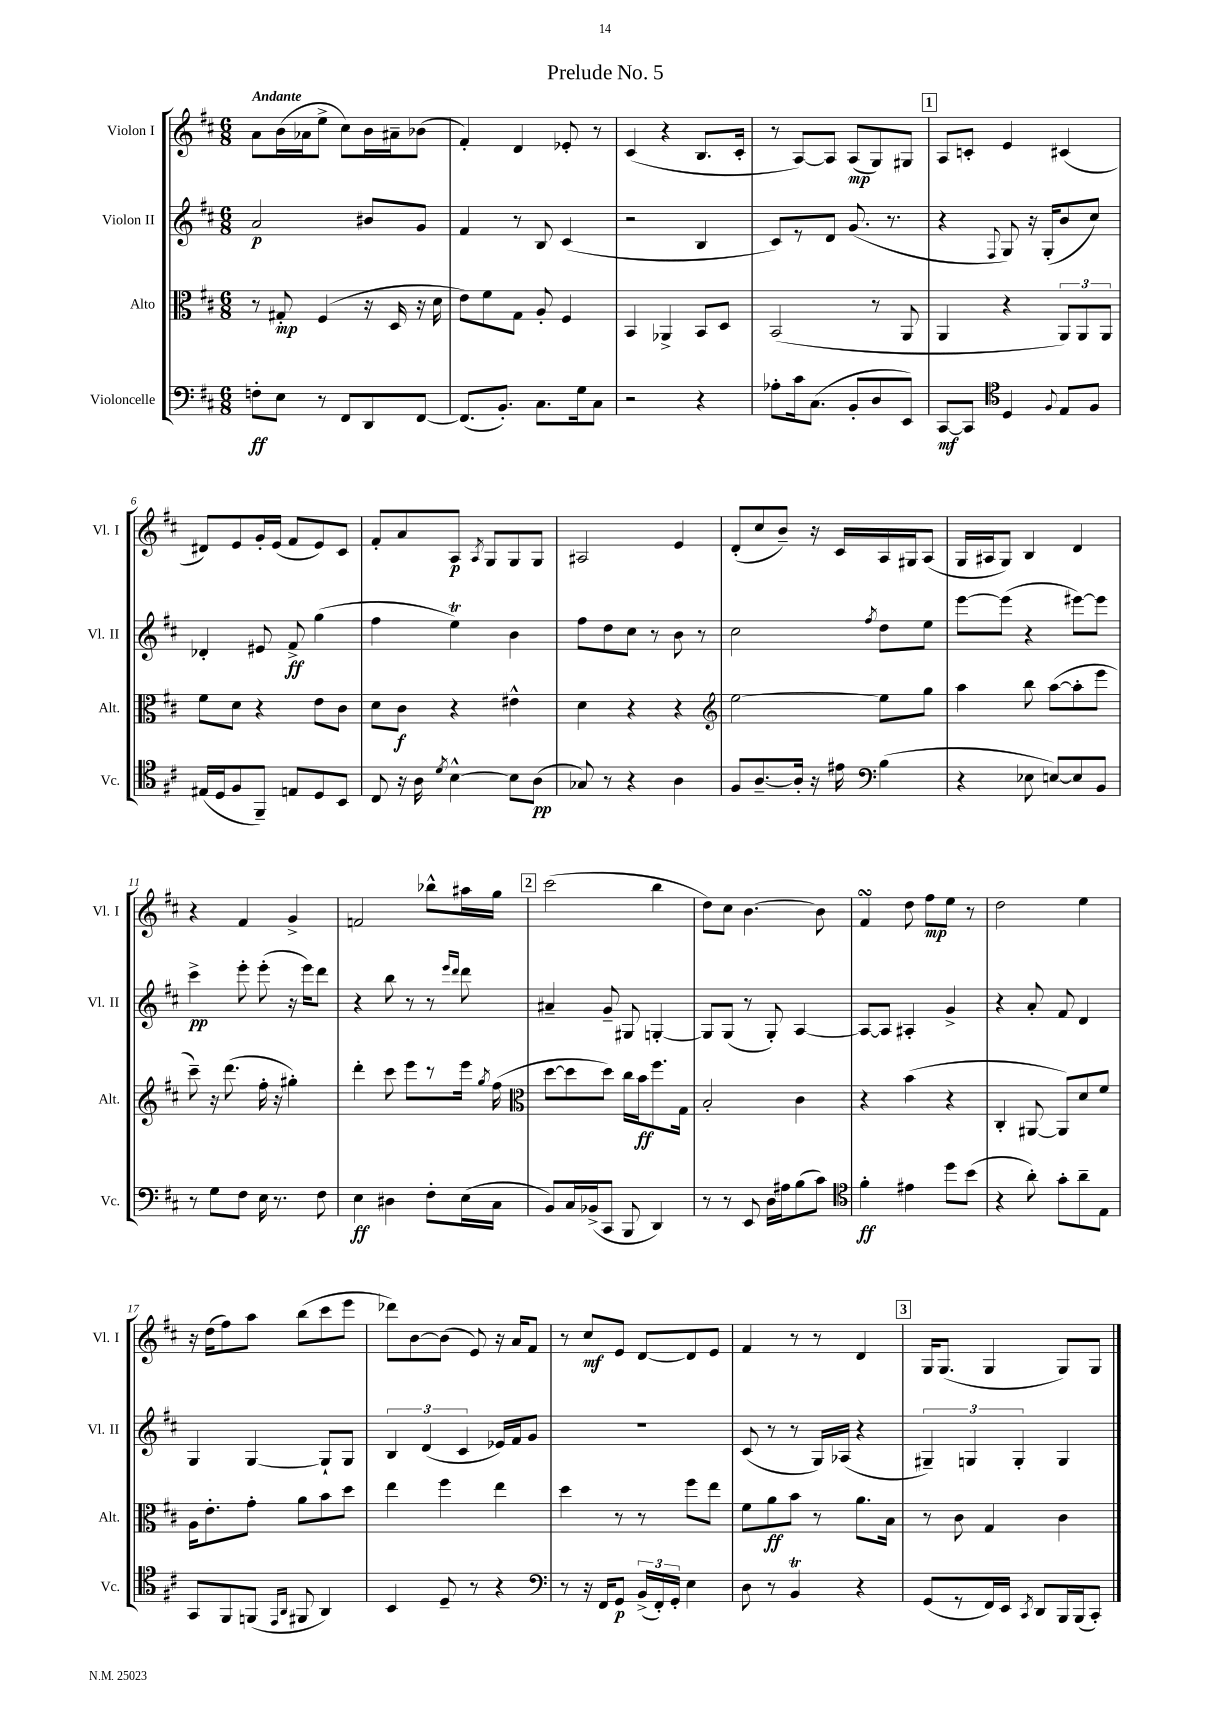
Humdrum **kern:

**kern	**dynam	**kern	**dynam	**kern	**dynam	**kern	**dynam
*part4	*part4	*part3	*part3	*part2	*part2	*part1	*part1
*staff4	*staff4	*staff3	*staff3	*staff2	*staff2	*staff1	*staff1
*I"Violoncelle	*	*I"Alto	*	*I"Violon II	*	*I"Violon I	*
*I'Vc.	*	*I'Alt.	*	*I'Vl. II	*	*I'Vl. I	*
*clefF4	*	*clefC3	*	*clefG2	*	*clefG2	*
*k[f#c#]	*	*k[f#c#]	*	*k[f#c#]	*	*k[f#c#]	*
*M6/8	*	*M6/8	*	*M6/8	*	*M6/8	*
=1	=1	=1	=1	=1	=1	=1	=1
!	!	!	!	!	!	!LO:TX:a:B:t=Andante	!
8Fn'\L	ff	8r	.	2a/	p	8a\L	.
8E\J	.	8G#X'/	mp	.	.	(16b\L	.
.	.	.	.	.	.	16a-X\J	.
8r	.	(4F#/	.	.	.	8ee^\J	.
8FF#/L	.	.	.	.	.	8cc#\L)	.
8DD/	.	16r	.	8b#X/L	.	16b\L	.
.	.	16D/	.	.	.	16a#X~\J	.
[8FF#/J	.	16r	.	8g/J	.	(8b-X\J	.
.	.	16d\	.	.	.	.	.
=2	=2	=2	=2	=2	=2	=2	=2
(8.FF#/L]	.	8e\L)	.	4f#/	.	4f#'/)	.
.	.	8f#\	.	.	.	.	.
8.BB'/J)	.	.	.	.	.	.	.
.	.	8G\J	.	8r	.	4d/	.
8.C#\L	.	8A'/	.	8B/	.	.	.
.	.	4F#/	.	(4c#/	.	8e-X'/	.
16G\k	.	.	.	.	.	.	.
8C#\J	.	.	.	.	.	8r	.
=3	=3	=3	=3	=3	=3	=3	=3
2r	.	4BB/	.	2r	.	(4c#/	.
.	.	4AA-X^/	.	.	.	4r	.
4r	.	8BB/L	.	4B/	.	8.B/L	.
.	.	8D/J	.	.	.	.	.
.	.	.	.	.	.	16c#'/Jk	.
=4	=4	=4	=4	=4	=4	=4	=4
8A-X'\L	.	(2BB/	.	8c#/L)	.	8r	.
16c#\k	.	.	.	8r	.	[8A/L)	.
(8.C#\J	.	.	.	.	.	.	.
.	.	.	.	8d/J	.	8A/J]	.
8BB'/L	.	.	.	(8.g/	.	(8A/L	mp
8D/	.	8r	.	.	.	8G/)	.
.	.	.	.	8.r	.	.	.
8EE/J)	.	8AA/	.	.	.	8G#X/J	.
!!LO:REH:place=s1:t=1
=5	=5	=5	=5	=5	=5	=5	=5
[8CC#/L	mf	4AA/	.	4r	.	8A/L	.
8CC#/J]	.	.	.	.	.	8cn'/J	.
*clefC4	*	*	*	*	*	*	*
.	.	.	.	8qqF#/	.	.	.
4D/	.	4r	.	8G/)	.	4e/	.
.	.	.	.	16r	.	.	.
.	.	.	.	(16G'/KL	.	.	.
8qqF#/	.	.	.	.	.	.	.
8E/L	.	12AA/L)	.	8b/	.	(4c#X/	.
.	.	12AA/	.	.	.	.	.
8F#/J	.	.	.	8cc#/J)	.	.	.
.	.	12AA/J	.	.	.	.	.
!!LO:LB:g=z
=6	=6	=6	=6	=6	=6	=6	=6
(16E#X/LL	.	8f#\L	.	4d-X'/	.	8d#X/L)	.
16D/J	.	.	.	.	.	.	.
8F#/	.	8d\J	.	.	.	8e/	.
8FF#~/J)	.	4r	.	8e#X/	.	16g'/L	.
.	.	.	.	.	.	(16e/JJ	.
8En/L	.	.	.	8f#^/	ff	8f#/L	.
8D/	.	8e\L	.	(4gg\	.	8e/)	.
8BB/J	.	8c#\J	.	.	.	8c#/J	.
=7	=7	=7	=7	=7	=7	=7	=7
8C#/	.	8d\L	.	4ff#\	.	8f#'/L	.
16r	.	8c#\J	f	.	.	8a/	.
16A\	.	.	.	.	.	.	.
8qd/	.	.	.	.	.	.	.
[4B^^\	.	4r	.	4eeT\)	.	8A/J	p
.	.	.	.	.	.	8qA/	.
.	.	.	.	.	.	8G/L	.
8B\L]	.	4e#X^^\	.	4b\	.	8G/	.
(8A\J	pp	.	.	.	.	8G/J	.
=8	=8	=8	=8	=8	=8	=8	=8
8G-X/)	.	4d\	.	8ff#\L	.	2A#X/	.
8r	.	.	.	8dd\	.	.	.
4r	.	4r	.	8cc#\J	.	.	.
.	.	.	.	8r	.	.	.
4A\	.	4r	.	8b\	.	4e/	.
.	.	.	.	8r	.	.	.
=9	=9	=9	=9	=9	=9	=9	=9
*	*	*clefG2	*	*	*	*	*
8F#/L	.	[2ee\	.	2cc#\	.	(8d'/L	.
[8.A~/	.	.	.	.	.	8cc#/	.
.	.	.	.	.	.	8b~/J)	.
16A'/Jk]	.	.	.	.	.	.	.
16r	.	.	.	.	.	16r	.
16e#X\	.	.	.	.	.	16c#/LL	.
*clefF4	*	*	*	*	*	*	*
.	.	.	.	8qff#/	.	.	.
(4B\	.	8ee\L]	.	8dd\L	.	16A/	.
.	.	.	.	.	.	16G#X/J	.
.	.	8gg\J	.	8ee\J	.	(8A/J	.
=10	=10	=10	=10	=10	=10	=10	=10
4r	.	4aa\	.	[8eee\L	.	16G/LL	.
.	.	.	.	.	.	16A#X/J	.
.	.	.	.	(8eee\J]	.	8G/J)	.
8E-X\	.	8bb\	.	4r	.	4B/	.
[8En/L)	.	([8aa\L	.	.	.	.	.
8E/]	.	8aa'\]	.	[8eee#X\L)	.	4d/	.
8BB/J	.	8eee\J	.	8eee#\J]	.	.	.
!!LO:LB:g=z
=11	=11	=11	=11	=11	=11	=11	=11
8r	.	8ccc#~\)	.	4ccc#^\	pp	4r	.
8G\L	.	16r	.	.	.	.	.
.	.	(8.ddd\	.	.	.	.	.
8F#\J	.	.	.	8eee'\	.	4f#/	.
16E\	.	16ff#'\	.	(8eee'\	.	.	.
8.r	.	16r	.	.	.	.	.
.	.	4gg#X'\)	.	16r	.	4g^/	.
.	.	.	.	16eee\KL)	.	.	.
8F#\	.	.	.	8ddd\J	.	.	.
=12	=12	=12	=12	=12	=12	=12	=12
4E\	ff	4ddd'\	.	4r	.	2fn/	.
4D#X\	.	8ccc#\	.	8bb\	.	.	.
.	.	8eee\L	.	8r	.	.	.
8F#'\L	.	8r	.	8r	.	8bb-X^^\L	.
.	.	.	.	16qqeee/LL	.	.	.
.	.	.	.	16qqddd/JJ	.	.	.
(16E\L	.	16eee\Jk	.	8ddd\	.	16aa#X\L	.
.	.	8qgg/	.	.	.	.	.
16C#\JJ	.	(16ff#\	.	.	.	16gg\JJ	.
!!LO:REH:place=s1:t=2
=13	=13	=13	=13	=13	=13	=13	=13
*	*	*clefC3	*	*	*	*	*
8BB/L)	.	[8dd\L	.	4a#X~/	.	(2ccc#\	.
16C#/L	.	8dd\]	.	.	.	.	.
(16BB-X^/J	.	.	.	.	.	.	.
8CC#/J	.	8dd\J)	.	8g~/	.	.	.
8BBB/	.	16cc#\LL	.	8G#X/	.	.	.
.	.	16b\J	ff	.	.	.	.
4DD/)	.	8.ff#\	.	[4Gn'/	.	4bb\	.
.	.	16G\Jk	.	.	.	.	.
=14	=14	=14	=14	=14	=14	=14	=14
8r	.	2B'/	.	8G/L]	.	8dd\L)	.
8r	.	.	.	(8G/J	.	8cc#\J	.
8EE/	.	.	.	8r	.	[4.b\	.
16D\LL	.	.	.	8G'/)	.	.	.
16A#X\J	.	.	.	.	.	.	.
(8B\	.	4c#\	.	[4A/	.	.	.
8c#\J)	.	.	.	.	.	8b\]	.
=15	=15	=15	=15	=15	=15	=15	=15
*clefC4	*	*	*	*	*	*	*
4f#'\	ff	4r	.	8A/L_	.	4f#sSsS/	.
.	.	.	.	8A/J]	.	.	.
4e#X\	.	(4b\	.	4A#X'/	.	8dd\	.
.	.	.	.	.	.	8ff#\L	mp
8dd\L	.	4r	.	4g^/	.	8ee\J	.
(8b\J	.	.	.	.	.	8r	.
=16	=16	=16	=16	=16	=16	=16	=16
4r	.	4C#'/	.	4r	.	2dd\	.
8a'\)	.	[8AA#X/	.	8a'/	.	.	.
8g'\L	.	8AA#/L])	.	8f#/	.	.	.
8a~\	.	8d/	.	4d/	.	4ee\	.
8E\J	.	8f#/J	.	.	.	.	.
!!LO:LB:g=z
=17	=17	=17	=17	=17	=17	=17	=17
8GG/L	.	16A\KL	.	4G/	.	16r	.
.	.	8.e'\	.	.	.	(16dd\KL	.
8FF#/	.	.	.	.	.	8ff#\)	.
(8FFn/J	.	8g'\J	.	[4G/	.	8aa\J	.
16qqEE/LL	.	.	.	.	.	.	.
16qqAA/JJ	.	.	.	.	.	.	.
8FF#X/	.	8a\L	.	.	.	(8bb\L	.
4AA/)	.	8b\	.	8G`/L]	.	8ccc#\	.
.	.	8dd\J	.	8G/J	.	8eee\J	.
=18	=18	=18	=18	=18	=18	=18	=18
4BB/	.	4ee\	.	6B/	.	8ddd-X\L)	.
.	.	.	.	.	.	[8b\	.
.	.	.	.	(6d/	.	.	.
8D~/	.	4ff#\	.	.	.	(8b\J]	.
.	.	.	.	6c#/	.	.	.
8r	.	.	.	.	.	8e/)	.
4r	.	4ee\	.	16e-X/LL)	.	16r	.
.	.	.	.	16f#/J	.	16a/KL	.
.	.	.	.	8g/J	.	8f#/J	.
=19	=19	=19	=19	=19	=19	=19	=19
*clefF4	*	*	*	*	*	*	*
8r	.	4dd\	.	2.r	.	8r	.
16r	.	.	.	.	.	8cc#/L	mf
16FF#/KL	.	.	.	.	.	.	.
8GG/J	p	8r	.	.	.	8e/J	.
(24BB^/LL	.	8r	.	.	.	[8d/L	.
24FF#'/)	.	.	.	.	.	.	.
24GG'/JJ	.	.	.	.	.	.	.
4E\	.	8ff#\L	.	.	.	8d/]	.
.	.	8ee\J	.	.	.	8e/J	.
=20	=20	=20	=20	=20	=20	=20	=20
8D\	.	8f#\L	.	(8c#/	.	4f#/	.
8r	.	8a\	ff	8r	.	.	.
4BBT/	.	8b\J	.	8r	.	8r	.
.	.	8r	.	16G/LL)	.	8r	.
.	.	.	.	(16A-X/JJ	.	.	.
4r	.	8.a\L	.	4r	.	4d/	.
.	.	16B\Jk	.	.	.	.	.
!!LO:REH:place=s1:t=3
=21	=21	=21	=21	=21	=21	=21	=21
(8GG/L	.	8r	.	6G#X~/)	.	16G/KL	.
.	.	.	.	.	.	(8.G/J	.
8r	.	8c#\	.	.	.	.	.
.	.	.	.	6Gn/	.	.	.
16FF#/L)	.	4G/	.	.	.	4G/	.
16EE/JJ	.	.	.	.	.	.	.
.	.	.	.	6G'/	.	.	.
8qCC#/	.	.	.	.	.	.	.
8DD/L	.	.	.	.	.	.	.
16BBB/L	.	4c#\	.	4G/	.	8G/L)	.
(16BBB/J	.	.	.	.	.	.	.
8CC#'/J)	.	.	.	.	.	8G/J	.
==	==	==	==	==	==	==	==
*-	*-	*-	*-	*-	*-	*-	*-
